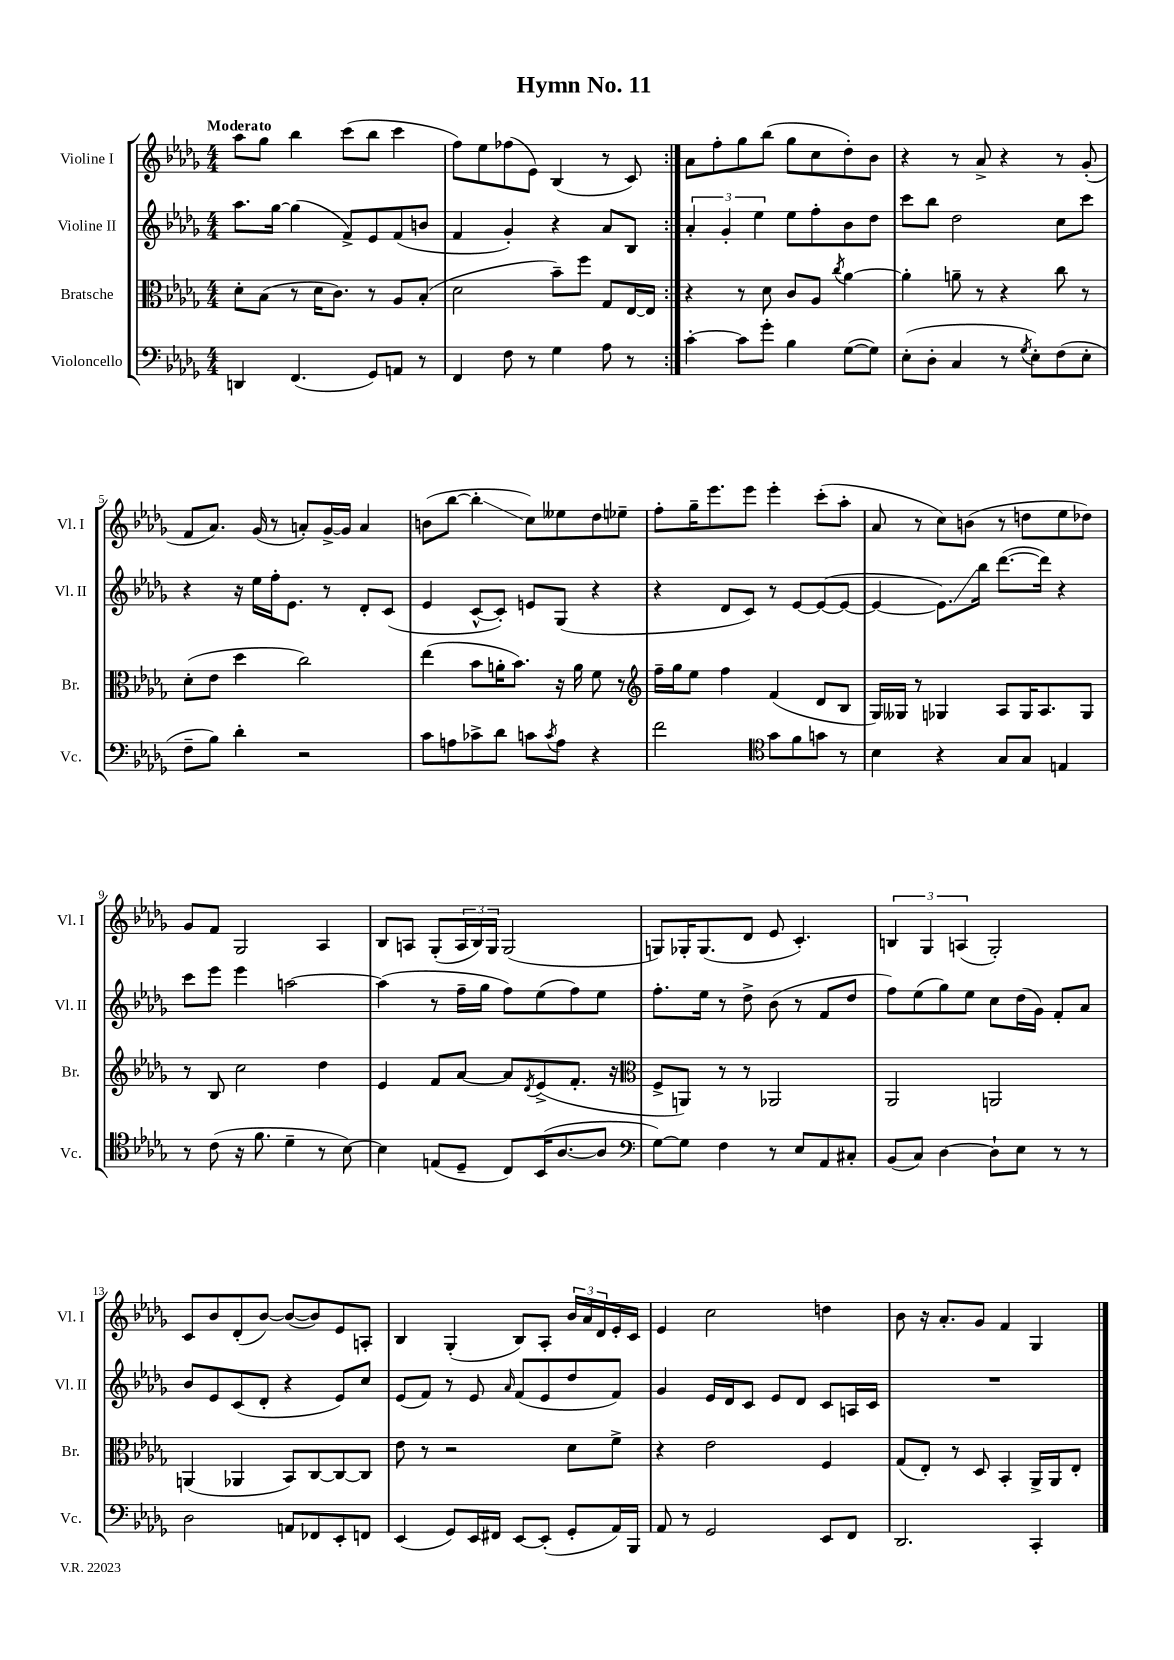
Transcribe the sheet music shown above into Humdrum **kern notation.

**kern	**kern	**kern	**kern
*staff4	*staff3	*staff2	*staff1
*clefF4	*clefC3	*clefG2	*clefG2
*k[b-e-a-d-g-]	*k[b-e-a-d-g-]	*k[b-e-a-d-g-]	*k[b-e-a-d-g-]
*M4/4	*M4/4	*M4/4	*M4/4
4DD	8d-'	8.aa-	8aa-
.	(8B-	.	8gg-
.	.	[16gg-	.
(4.FF	8r	(4gg-]	4bb-
.	16d-	.	.
.	8.c)	.	.
.	.	8f^)	(8ccc
8GG-)	8r	8e-	8bb-
8AA	8A-	(8f	4ccc
8r	(8B-'	8b	.
=	=	=	=
4FF	2d-	4f	8ff)
.	.	.	8ee-
8F	.	4g-')	(8ff-
8r	.	.	8e-)
4G-	8b-~)	4r	(4B-
.	8ff	.	.
8A-	8G-	8a-	8r
8r	[16E-	8B-	8c)
.	16E-]	.	.
=:|!	=:|!	=:|!	=:|!
[4c'	4r	6a-'	8a-
.	.	.	8ff'
.	.	6g-'	.
8c]	8r	.	8gg-
.	.	6ee-	.
8g-'	8d-	.	(8bb-
4B-	8c	8ee-	8gg-
.	8A-	8ff'	8cc
.	8qcc	.	.
([8G-	[4a-	8b-	8dd-')
8G-])	.	8dd-	8b-
=	=	=	=
(8E-'	4a-']	8ccc	4r
8D-'	.	8bb-	.
4C	8a~	2dd-	8r
.	8r	.	8a-^
8r	4r	.	4r
8qG-	.	.	.
8E-')	.	.	.
(8F	8cc	8cc	8r
8E-'	8r	8ccc	(8g-'
=	=	=	=
8F~	(8d-'	4r	8f
8B-)	8e-	.	8.a-)
4d-'	4dd-	16r	.
.	.	16ee-	(16g-
.	.	16ff'	8r
.	.	8.e-	.
2r	2cc)	.	8a')
.	.	8r	[16g-^
.	.	.	16g-]
.	.	8d-'	4a
.	.	(8c	.
=	=	=	=
8c	(4ee-	4e-	(8b
8A	.	.	[8bb-
8c-^	8b-	[8c^^	4bb-']
8d-	16a'	8c'])	.
.	8.b-)	.	.
8c	.	8e	8cc)
8qc	.	.	.
8A	16r	(8G-	8ee--
.	16a	.	.
4r	8f	4r	8dd-
.	8r	.	8ee-~
=	=	=	=
*	*clefG2	*	*
2f	16ff~	4r	8ff'
.	16gg-	.	.
.	8ee-	.	16gg-~
.	.	.	8.eee-
.	4ff	8d-	.
.	.	8c)	8eee-
*clefC4	*	*	*
8g-	(4f	8r	4eee-'
8f	.	[8e-	.
8g	8d-	(8e-_	(8ccc'
8r	8B-	8e-_	8aa-'
=	=	=	=
4B-	16G-)	4e-_	8a-
.	16G--	.	.
.	8r	.	8r
4r	4G-	8.e-])	8cc)
.	.	.	(8b
.	.	16bb-	.
8G-	8A-	([8.ddd-	8r
8G-	16G-	.	8dd
.	8.A-	16ddd-])	.
4E	.	4r	8ee-
.	8G-	.	8dd-)
=	=	=	=
8r	8r	8ccc	8g-
(8c	8B-	8eee-	8f
16r	2cc	4eee-	2G-
8.f	.	.	.
4d-~	.	[2aa	.
8r	4dd-	.	4A-
[8B-)	.	.	.
=	=	=	=
4B-]	4e-	(4aa]	8B-
.	.	.	8A
(8E	8f	8r	(8G-'
8D-~	[8a-	16ff~	24A
.	.	.	24B-)
.	.	16gg-	.
.	.	.	24G-
8C)	8a-]	8ff)	(2G-
.	8qd-	.	.
(16BB-	(8e-^	(8ee-	.
[8.A-	.	.	.
.	8.f'	8ff)	.
8A-]	.	8ee-	.
.	16r	.	.
=	=	=	=
*clefF4	*clefC3	*	*
[8G-)	8F^	8.ff'	8G)
8G-]	8AA)	.	16G-'
.	.	16ee-	(8.G-
4F	8r	8r	.
.	8r	8dd-^	8d-
8r	2AA-	(8b-	8e-
8E-	.	8r	4.c')
8AA-	.	8f	.
8C#'	.	8dd-	.
=	=	=	=
(8BB-	2AA-	8ff)	6B
8C)	.	(8ee-	.
.	.	.	6G-
[4D-	.	8gg-)	.
.	.	.	(6A
.	.	8ee-	.
8D-`]	2AA	8cc	2G-')
8E-	.	(16dd-	.
.	.	16g-)	.
8r	.	8f'	.
8r	.	8a-	.
=	=	=	=
2D-	(4AA	8b-	8c
.	.	8e-	8b-
.	4AA-	(8c	(8d-'
.	.	8d-'	[8b-)
8AA	8BB-)	4r	(8b-_
8FF-	[8C	.	8b-])
8EE-'	8C_	8e-)	8e-
8FF	8C]	8cc	8A'
=	=	=	=
(4EE-	8e-	(8e-	4B-
.	8r	8f)	.
8GG-)	2r	8r	(4G-'
16EE-	.	8e-	.
16FF#	.	.	.
.	.	16qqa-	.
[8EE-	.	(8f	8B-)
(8EE-']	.	8e-	8A-'
8GG-'	8d-	8dd-	24b-
.	.	.	24a-
.	.	.	24d-
16AA-)	8f^	8f)	16e-'
16BBB-	.	.	16c
=	=	=	=
8AA-	4r	4g-	4e-
8r	.	.	.
2GG-	2e-	16e-	2cc
.	.	16d-	.
.	.	8c	.
.	.	8e-	.
.	.	8d-	.
8EE-	4F	8c	4dd
8FF	.	16A	.
.	.	16c	.
=	=	=	=
2.DD-	(8G-	1r	8b-
.	8E-')	.	16r
.	.	.	8.a-'
.	8r	.	.
.	8D-	.	8g-
.	4BB-'	.	4f
4CC'	16AA-^	.	4G-
.	16AA-	.	.
.	8E-'	.	.
==	==	==	==
*-	*-	*-	*-
